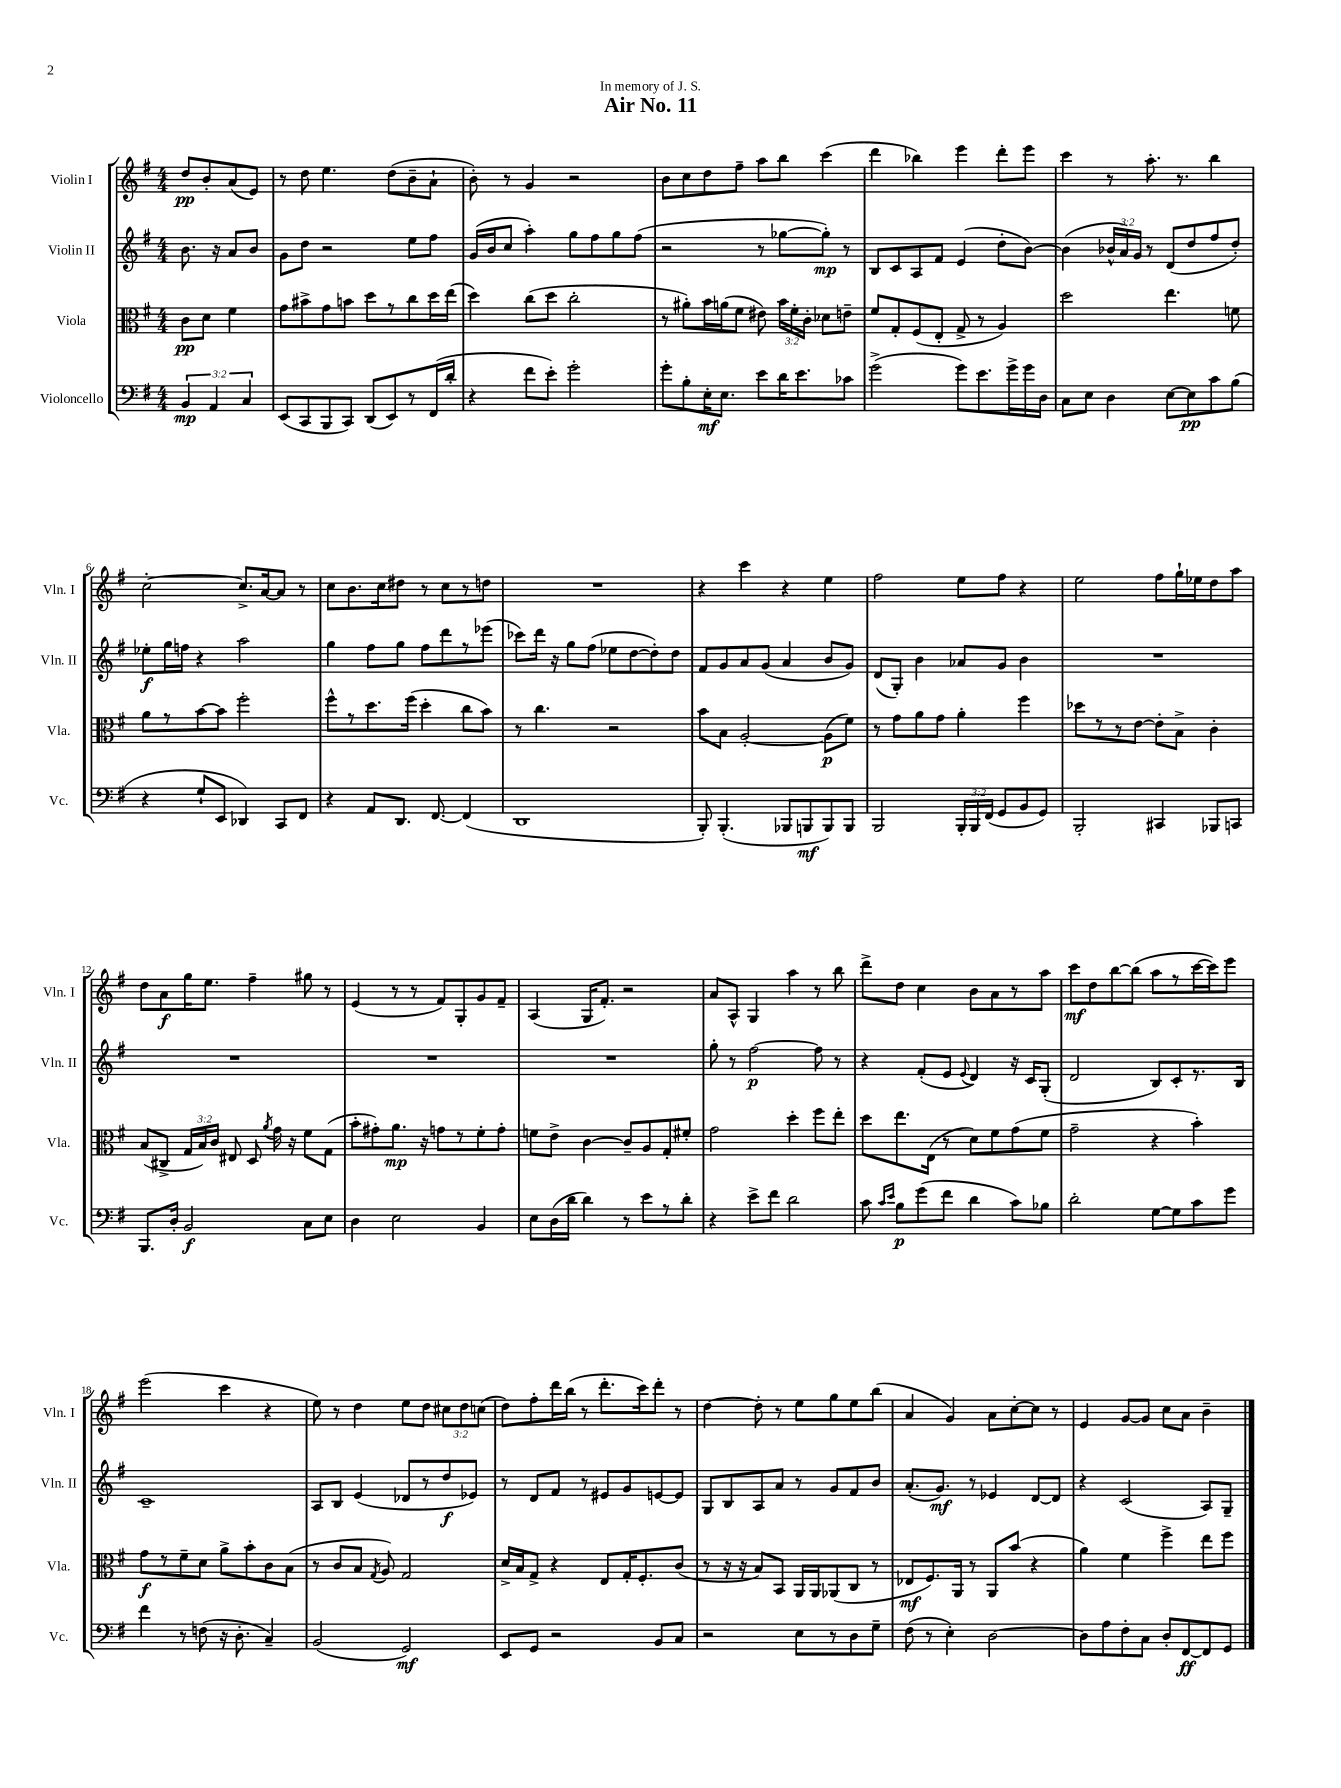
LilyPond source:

\header { title = "Air No. 11" dedication = "In memory of J. S." }
<<
\new StaffGroup <<
\new Staff = "s0" \with { instrumentName = "Violin I" shortInstrumentName = "Vln. I" } {
    \clef treble \key g \major \numericTimeSignature \time 4/4 \override Staff.TupletNumber.text = #tuplet-number::calc-fraction-text \partial 2
    \autoBeamOff d''8[\pp b'8-. a'8( e'8]) |
    r8 d''8 e''4. d''8[( b'8-- a'8]-! |
    b'8-.) r8 g'4 r2 |
    b'8[ c''8 d''8 fis''8]-- a''8[ b''8] c'''4( |
    d'''4 bes''4) e'''4 d'''8[-. e'''8] |
    c'''4 r8 a''8.-. r8. b''4 |
    c''2~-. c''8.[-> a'16~ a'8] r8 |
    c''8[ b'8. c''16 dis''8] r8 c''8[ r8 d''8] |
    R1 |
    r4 c'''4 r4 e''4 |
    fis''2 e''8[ fis''8] r4 |
    e''2 fis''8[ g''16-! ees''16 d''8 a''8] |
    d''8[ a'8\f g''16 e''8.] fis''4-- gis''8 r8 |
    e'4( r8 r8 fis'8[) g8-. g'8 fis'8]-- |
    a4( g16[ fis'8.]-.) r2 |
    a'8[ a8]-^ g4 a''4 r8 b''8 |
    d'''8[-> d''8] c''4 b'8[ a'8 r8 a''8] |
    c'''8[\mf d''8 b''8~ b''8]( a''8[ r8 c'''16~ c'''16) e'''8] |
    e'''2( c'''4 r4 |
    e''8) r8 d''4 e''8[ d''8] \tuplet 3/2 { cis''8[ d''8 c''8]( } |
    d''8[) fis''8-. d'''16 b''16]( r8 d'''8.[-. c'''16) d'''8]-. r8 |
    d''4~ d''8-. r8 e''8[ g''8 e''8 b''8]( |
    a'4 g'4) a'8[ c''8~-. c''8] r8 |
    e'4 g'8[~ g'8] c''8[ a'8] b'4-- \bar "|." |
}
\new Staff = "s1" \with { instrumentName = "Violin II" shortInstrumentName = "Vln. II" } {
    \clef treble \key g \major \numericTimeSignature \time 4/4 \override Staff.TupletNumber.text = #tuplet-number::calc-fraction-text \partial 2
    \autoBeamOff b'8. r16 a'8[ b'8] |
    g'8[ d''8] r2 e''8[ fis''8] |
    g'16[( b'16 c''8] a''4-.) g''8[ fis''8 g''8 fis''8]( |
    r2 r8 ges''8[~ ges''8]-.\mp) r8 |
    b8[ c'8 a8 fis'8] e'4( d''8[-. b'8]~) |
    b'4( \tuplet 3/2 { bes'16[-^ a'16) g'16] } r8 d'8[( d''8 fis''8 d''8]-.) |
    ees''8[-.\f g''16 f''16] r4 a''2 |
    g''4 fis''8[ g''8] fis''8[ d'''8 r8 ees'''8]( |
    ces'''8[) d'''16] r16 g''8[ fis''8]( ees''8[ d''8~ d''8-.) d''8] |
    fis'8[ g'8 a'8 g'8]( a'4 b'8[ g'8]) |
    d'8[( g8]-.) b'4 aes'8[ g'8] b'4 |
    R1 |
    R1 |
    R1 |
    R1 |
    g''8-. r8 fis''2~\p fis''8 r8 |
    r4 fis'8[-.( e'8] \appoggiatura { e'8 } d'4) r16 c'16[ g8]-.( |
    d'2 b8[) c'8-. r8. b16] |
    c'1-- |
    a8[ b8] e'4( des'8[ r8 d''8\f ees'8]) |
    r8 d'8[ fis'8] r8 eis'8[ g'8 e'8~ e'8] |
    g8[ b8 a8 a'8] r8 g'8[ fis'8 b'8] |
    a'8.[-.( g'8.]\mf) r8 ees'4 d'8[~ d'8] |
    r4 c'2( a8[) g8]-- \bar "|." |
}
\new Staff = "s2" \with { instrumentName = "Viola" shortInstrumentName = "Vla." } {
    \clef alto \key g \major \numericTimeSignature \time 4/4 \override Staff.TupletNumber.text = #tuplet-number::calc-fraction-text \partial 2
    \autoBeamOff c'8[\pp d'8] fis'4 |
    g'8[ bis'8-> g'8 b'8] d''8[ r8 c''8 d''16 e''16]( |
    d''4) c''8[( d''8] c''2-. |
    r8 ais'8[-.) b'16 a'16( fis'8] eis'8) \tuplet 3/2 { b'16[ fis'16-. c'16]-. } des'8[ e'8]-- |
    fis'8[ g8-. fis8( e8]-. g8-> r8 a4) |
    d''2 e''4. f'8 |
    a'8[ r8 b'8~ b'8] fis''2-. |
    fis''8[-^ r8 d''8. fis''16]( d''4-. c''8[ b'8]) |
    r8 c''4. r2 |
    b'8[ b8] a2~-. a8[\p( fis'8]) |
    r8 g'8[ a'8 g'8] a'4-. fis''4 |
    des''8[ r8 r8 e'8]~ e'8[-. b8]-> c'4-. |
    b8[( cis8]-> \tuplet 3/2 { g16[ b16) c'16] } eis8 d8 \acciaccatura { a'8 } g'16 r16 fis'8[ g8]( |
    b'8[-. gis'8-.) a'8.]\mp r16 g'8[ r8 fis'8-. g'8]-. |
    f'8[ e'8]-> c'4~ c'8[-- a8 g8-. fis'8]-. |
    g'2 d''4-. fis''8[ e''8]-. |
    d''8[ e''8. e16]( r8 d'8[) fis'8 g'8( fis'8] |
    g'2-- r4 b'4-.) |
    g'8[\f r8 fis'8-- d'8] a'8[-> b'8-. c'8 b8]( |
    r8 c'8[ b8] \acciaccatura { g8 } a8) g2 |
    d'16[-> b16 g8]-> r4 e8[ g16-. fis8.-. c'8]( |
    r8 r16 r16 b8[) b,8] a,16[ a,16 aes,8( c8] r8 |
    ees8[\mf fis8.) a,16] r8 a,8[ b'8]( r4 |
    a'4) fis'4 fis''4-> e''8[ fis''8] \bar "|." |
}
\new Staff = "s3" \with { instrumentName = "Violoncello" shortInstrumentName = "Vc." } {
    \clef bass \key g \major \numericTimeSignature \time 4/4 \override Staff.TupletNumber.text = #tuplet-number::calc-fraction-text \partial 2
    \autoBeamOff \tuplet 3/2 { b,4\mp a,4 c4 } |
    e,8[( c,8 b,,8 c,8]) d,8[( e,8) r8 fis,16( d'16]-. |
    r4 fis'8[ e'8]-.) g'2-. |
    g'8[-. b8-. e16-.\mf e8.] e'8[ d'16 e'8. ces'8] |
    g'2->( g'8[) e'8. g'16-> g'16 d16] |
    c8[ e8] d4 e8[~ e8\pp c'8 b8]( |
    r4 g8[-! e,8] des,4) c,8[ fis,8] |
    r4 a,8[ d,8.] fis,8.~ fis,4( |
    d,1 |
    b,,8-.) b,,4.-.( bes,,8[ b,,8\mf b,,8) b,,8] |
    b,,2 \tuplet 3/2 { b,,16[-. b,,16 fis,16]( } g,8[ b,8 g,8]) |
    b,,2-. cis,4 bes,,8[ c,8] |
    b,,8.[ d16]-. b,2\f c8[ e8] |
    d4 e2 b,4 |
    e8[ d16( d'16] d'4) r8 e'8[ r8 d'8]-. |
    r4 e'8[-> fis'8] d'2 |
    c'8 \grace { c'16[ e'16] } b8[\p g'8( fis'8] d'4 c'8[) bes8] |
    d'2-. g8[~ g8 c'8 g'8] |
    fis'4 r8 f8( r16 d8.-. c4--) |
    b,2( g,2\mf) |
    e,8[ g,8] r2 b,8[ c8] |
    r2 e8[ r8 d8 g8]-- |
    fis8( r8 e4-.) d2~ |
    d8[ a8 fis8-. c8] d8[-. fis,8~\ff fis,8 g,8] \bar "|." |
}
>>
>>
